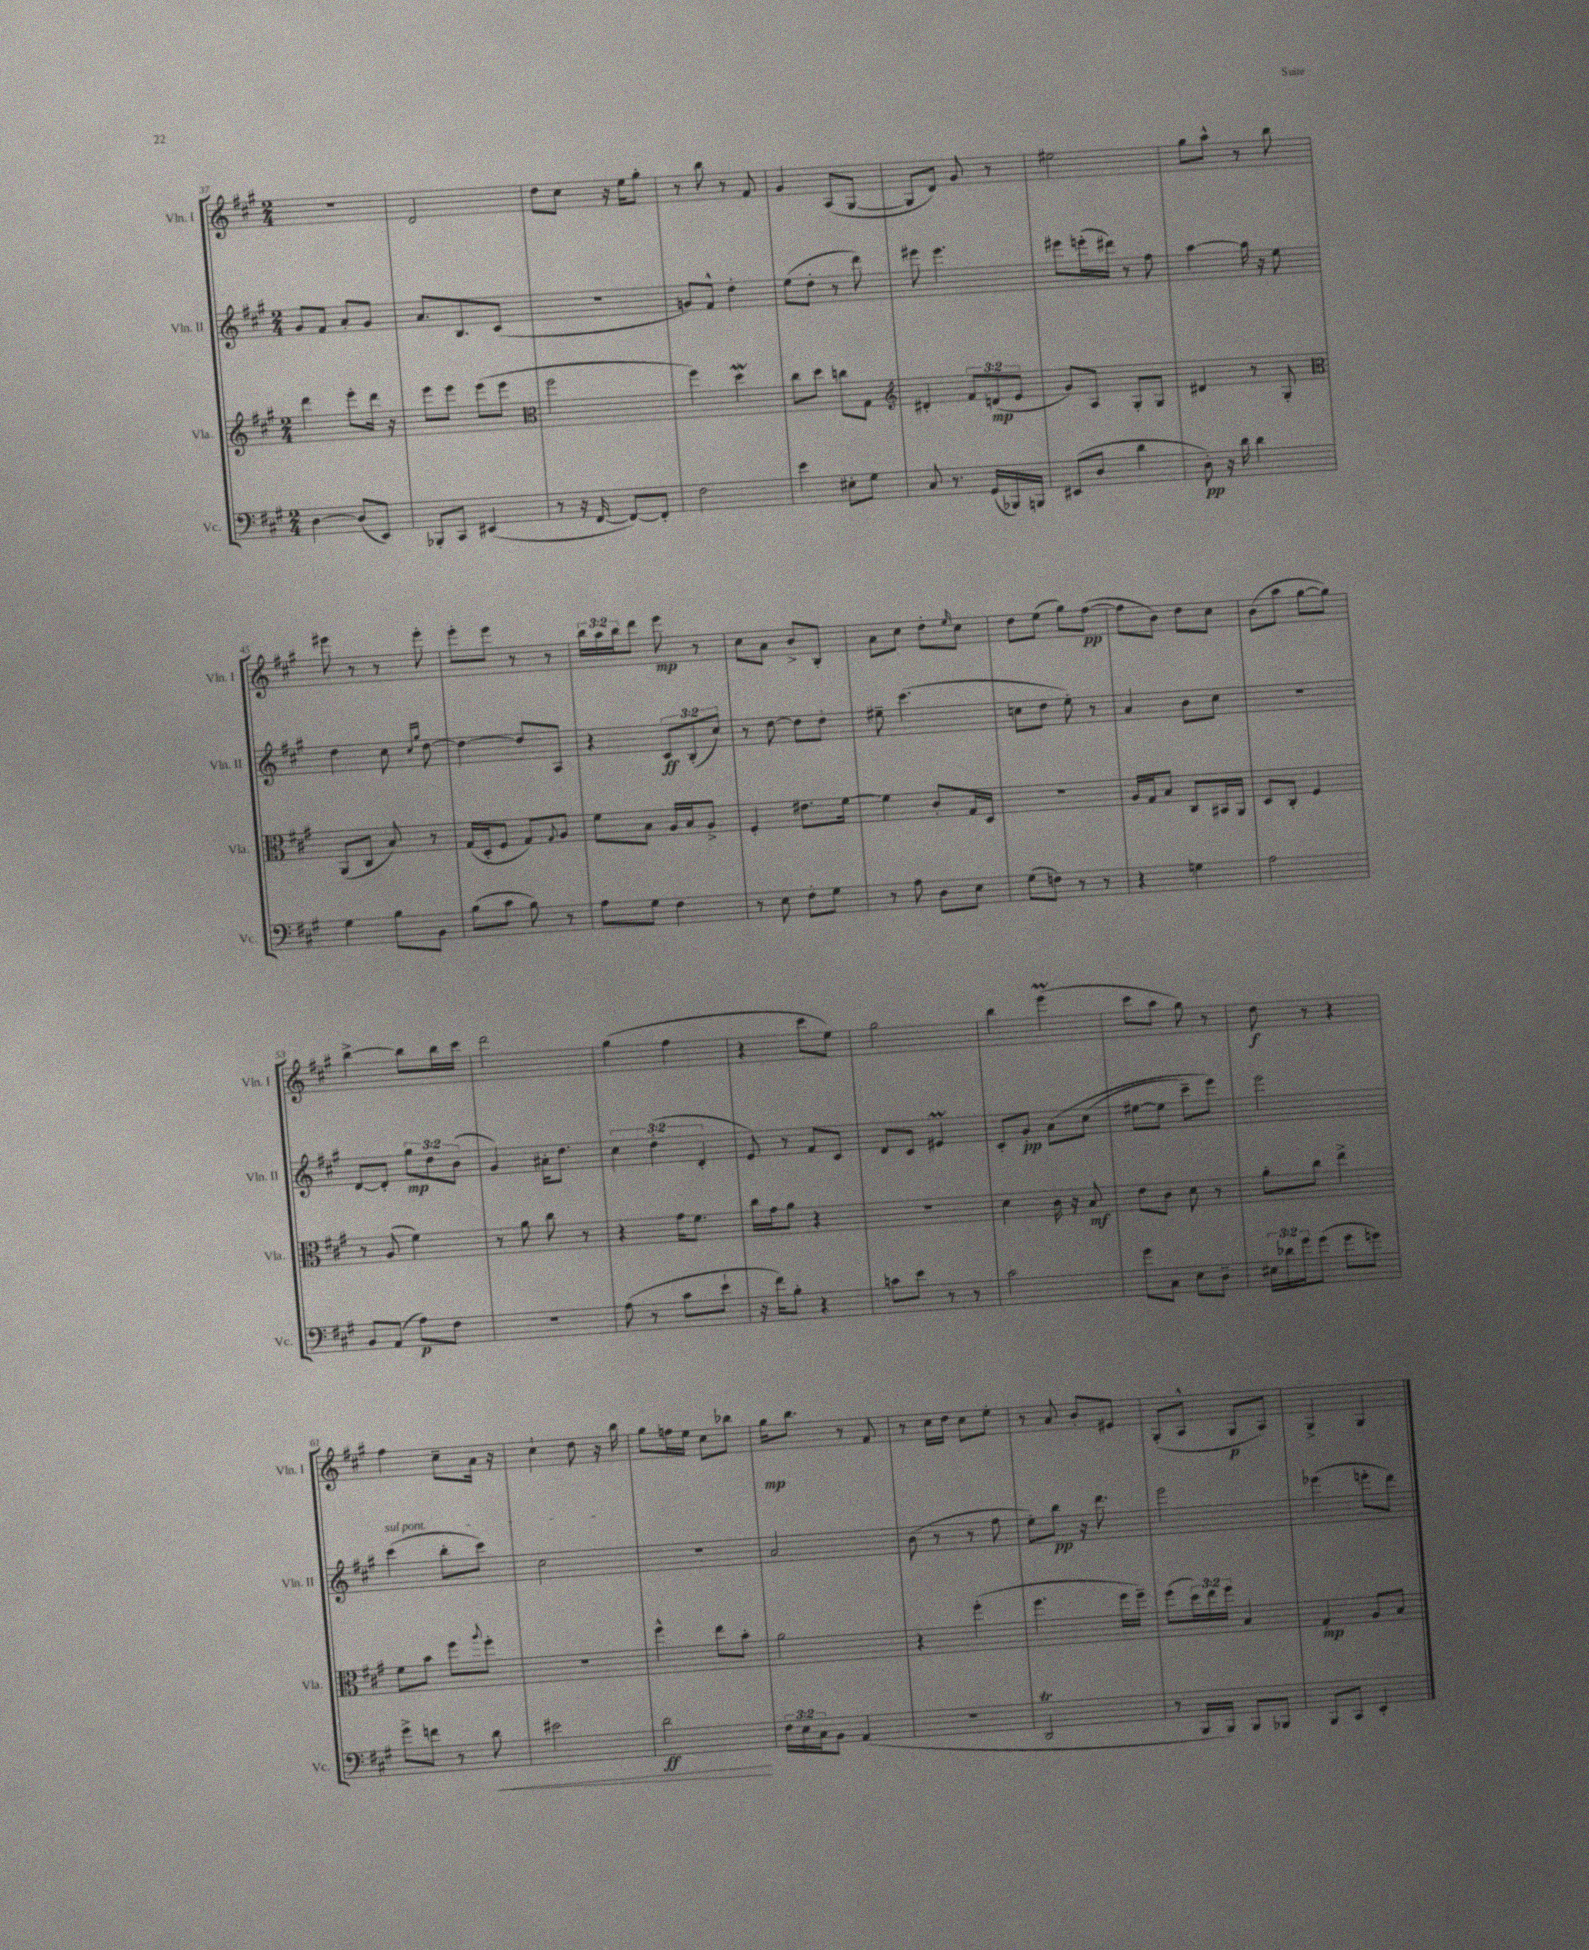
<<
\new StaffGroup <<
\new Staff = "s0" \with { instrumentName = "Vln. I" shortInstrumentName = "Vln. I" } {
    \clef treble \key a \major \numericTimeSignature \time 2/4 \override Staff.TupletNumber.text = #tuplet-number::calc-fraction-text
    R2 |
    d'2 |
    d''8 cis''8 r16 e''16 gis''8-. |
    r8 b''8 r8 fis'8 |
    gis'4 a8( gis8~ |
    gis8 d'8) gis'8 r8 |
    eis''2 |
    gis''8 a''8-^ r8 b''8 |
    eis'''8 r8 r8 eis'''8-. |
    e'''8-. e'''8 r8 r8 |
    \tuplet 3/2 { b''16 a''16 b''16 } d'''8 e'''8\mp r8 |
    cis''8 a'8 b'8-> b8-. |
    a'8 cis''8 d''8-. \grace { e''16 } cis''8 |
    d''8 e''8( gis''8) fis''8~\pp( |
    fis''8 b'8) d''8 cis''8 |
    b'8( a''8 gis''8~ gis''8) |
    b''4~-> b''8 b''16 cis'''16 |
    d'''2 |
    gis''4( fis''4 |
    r4 cis'''8 e''8) |
    gis''2 |
    b''4 e'''4\prall( |
    cis'''8 a''8 gis''8) r8 |
    d''8\f r8 r4 |
    fis''4 cis''8-- a'16 r16 |
    cis''4-! d''8 r16 b''16 |
    gis''8 f''16 e''16 cis''8 bes''8 |
    gis''16\mp b''8. r8 fis'8 |
    r8 cis''16 d''16 cis''8 e''8-. |
    r8 a'8 b'8-. eis'8 |
    gis8-.( a8-^ gis8\p a8) |
    gis4-> gis4 \bar "|." |
}
\new Staff = "s1" \with { instrumentName = "Vln. II" shortInstrumentName = "Vln. II" } {
    \clef treble \key a \major \numericTimeSignature \time 2/4 \override Staff.TupletNumber.text = #tuplet-number::calc-fraction-text
    gis'8 fis'8 a'8-. gis'8 |
    a'8. b8. cis'8( |
    R2 |
    g'8) fis'8-^ d''4-. |
    e''8( d''8-. r8 d'''8) |
    eis'''8 eis'''4. |
    eis'''8 e'''16-.( dis'''16) r8 fis''8 |
    a''4~ a''16 r16 e''8 |
    d''4 cis''8 \grace { cis''16 gis''16 } d''8~ |
    d''4~ d''8 a8 |
    r4 \tuplet 3/2 { cis'8\ff b8-.( cis''8) } |
    r8 d''8~ d''8 d''8-. |
    eis''8-- cis'''4.( |
    c''8 d''8 e''8-.) r8 |
    a'4 b'8 cis''8 |
    R2 |
    d'8~ d'8-. \tuplet 3/2 { gis''8\mp d''8 b'8( } |
    gis'4) ais'16-. d''8. |
    \tuplet 3/2 { cis''4 d''4-.( d'4-. } |
    e'8) r8 fis'8 cis'8 |
    d'8 cis'8 eis'4\prall |
    cis'8-. gis'8-.\pp a'8\( cis''8( |
    eis''8~ eis''8 cis'''8--) e'''8\) |
    e'''2 |
    \once \override TextSpanner.bound-details.left.text = \markup { \italic "sul pont." } cis'''4\startTextSpan( b''8-. cis'''8) |
    cis''2\stopTextSpan |
    r2 |
    a'2 |
    b'8( r8 r8 fis''8 |
    e''8-.) b''8\pp r16 d'''8. |
    e'''2 |
    ees'''4( e'''8-. d'''8) \bar "|." |
}
\new Staff = "s2" \with { instrumentName = "Vla." shortInstrumentName = "Vla." } {
    \clef treble \key a \major \numericTimeSignature \time 2/4 \override Staff.TupletNumber.text = #tuplet-number::calc-fraction-text
    d'''4 e'''8-. d'''16 r16 |
    e'''8 e'''8 e'''8( e'''8 |
    \clef alto fis''2 |
    fis''4) d''4\mordent |
    cis''8 d''8 c''8 gis8 |
    \clef treble dis'4-. \tuplet 3/2 { fis'8 d'8\mp( e'8 } |
    gis'8) a8 gis8-. gis8 |
    dis'4 r8 gis8-. |
    \clef alto a,8( cis8 b8) r8 |
    gis16( d16-. fis8 gis8) \appoggiatura { gis8 } a8 |
    fis'8 b8 a16 b16 a8-> |
    fis4-. eis'8. fis'16~ |
    fis'4 cis'8-. gis16 d16 |
    r2 |
    a16 gis16 b8 cis8 bis,16 a,16 |
    d8 cis8-. fis4 |
    r8 a8( fis'4) |
    r8 a'8 cis''8 r8 |
    r4 gis'16 fis'8. |
    cis''16 gis'16 a'8 r4 |
    r2 |
    d'4 cis'16 r16 b8\mf |
    e'8 cis'8 d'8 r8 |
    a'8-. cis''8 e''4-> |
    fis'8 b'8 fis''8 \appoggiatura { a''8 } fis''8-. |
    r2 |
    fis''4-^ e''8 b'8-. |
    a'2 |
    r4 fis''4-.( |
    fis''4. fis''16 fis''16--) |
    fis''8( \tuplet 3/2 { d''16) e''16 fis''16 } b4 |
    gis4-.\mp a8 b8 \bar "|." |
}
\new Staff = "s3" \with { instrumentName = "Vc." shortInstrumentName = "Vc." } {
    \clef bass \key a \major \numericTimeSignature \time 2/4 \override Staff.TupletNumber.text = #tuplet-number::calc-fraction-text
    d4~ d8( e,8) |
    bes,,8-. cis,8 eis,4( |
    r8 r16 fis,16~ fis,8~) fis,8-. |
    fis2 |
    e'4 eis8-. gis8 |
    cis8 r8. gis,16( bes,,16) b,,16 |
    eis,8( d8 d'4 |
    d8-.\pp) r16 d'16 d'4 |
    gis4 b8 b,8 |
    b8( cis'8 b8) r8 |
    a8 gis8 fis4 |
    r8 e8 fis8-. gis8 |
    r8 a8 d8 e8 |
    gis8( f8) r8 r8 |
    r4 g4 |
    a2 |
    b,8 a,8( a8\p) fis8 |
    r2 |
    a8( r8 cis'8 e'8-! |
    r16 fis'16) b8-. r4 |
    c'8 e'8 r8 r8 |
    cis'2 |
    gis'8 cis8 e8 d8-- |
    \tuplet 3/2 { eis16 des'16 gis'16 } gis'8( gis'8 g'8) |
    gis'8-> f'8 r8 d'8\< |
    eis'2 |
    d'2\ff\! |
    \tuplet 3/2 { fis16 e16 cis16 } b,8 a,4( |
    r2 |
    d,2\trill |
    r8 b,,16 b,,16) b,,8 bes,,8 |
    b,,8 cis,8 e,4-. \bar "|." |
}
>>
>>
\layout { \context { \Score currentBarNumber = #37 } }
